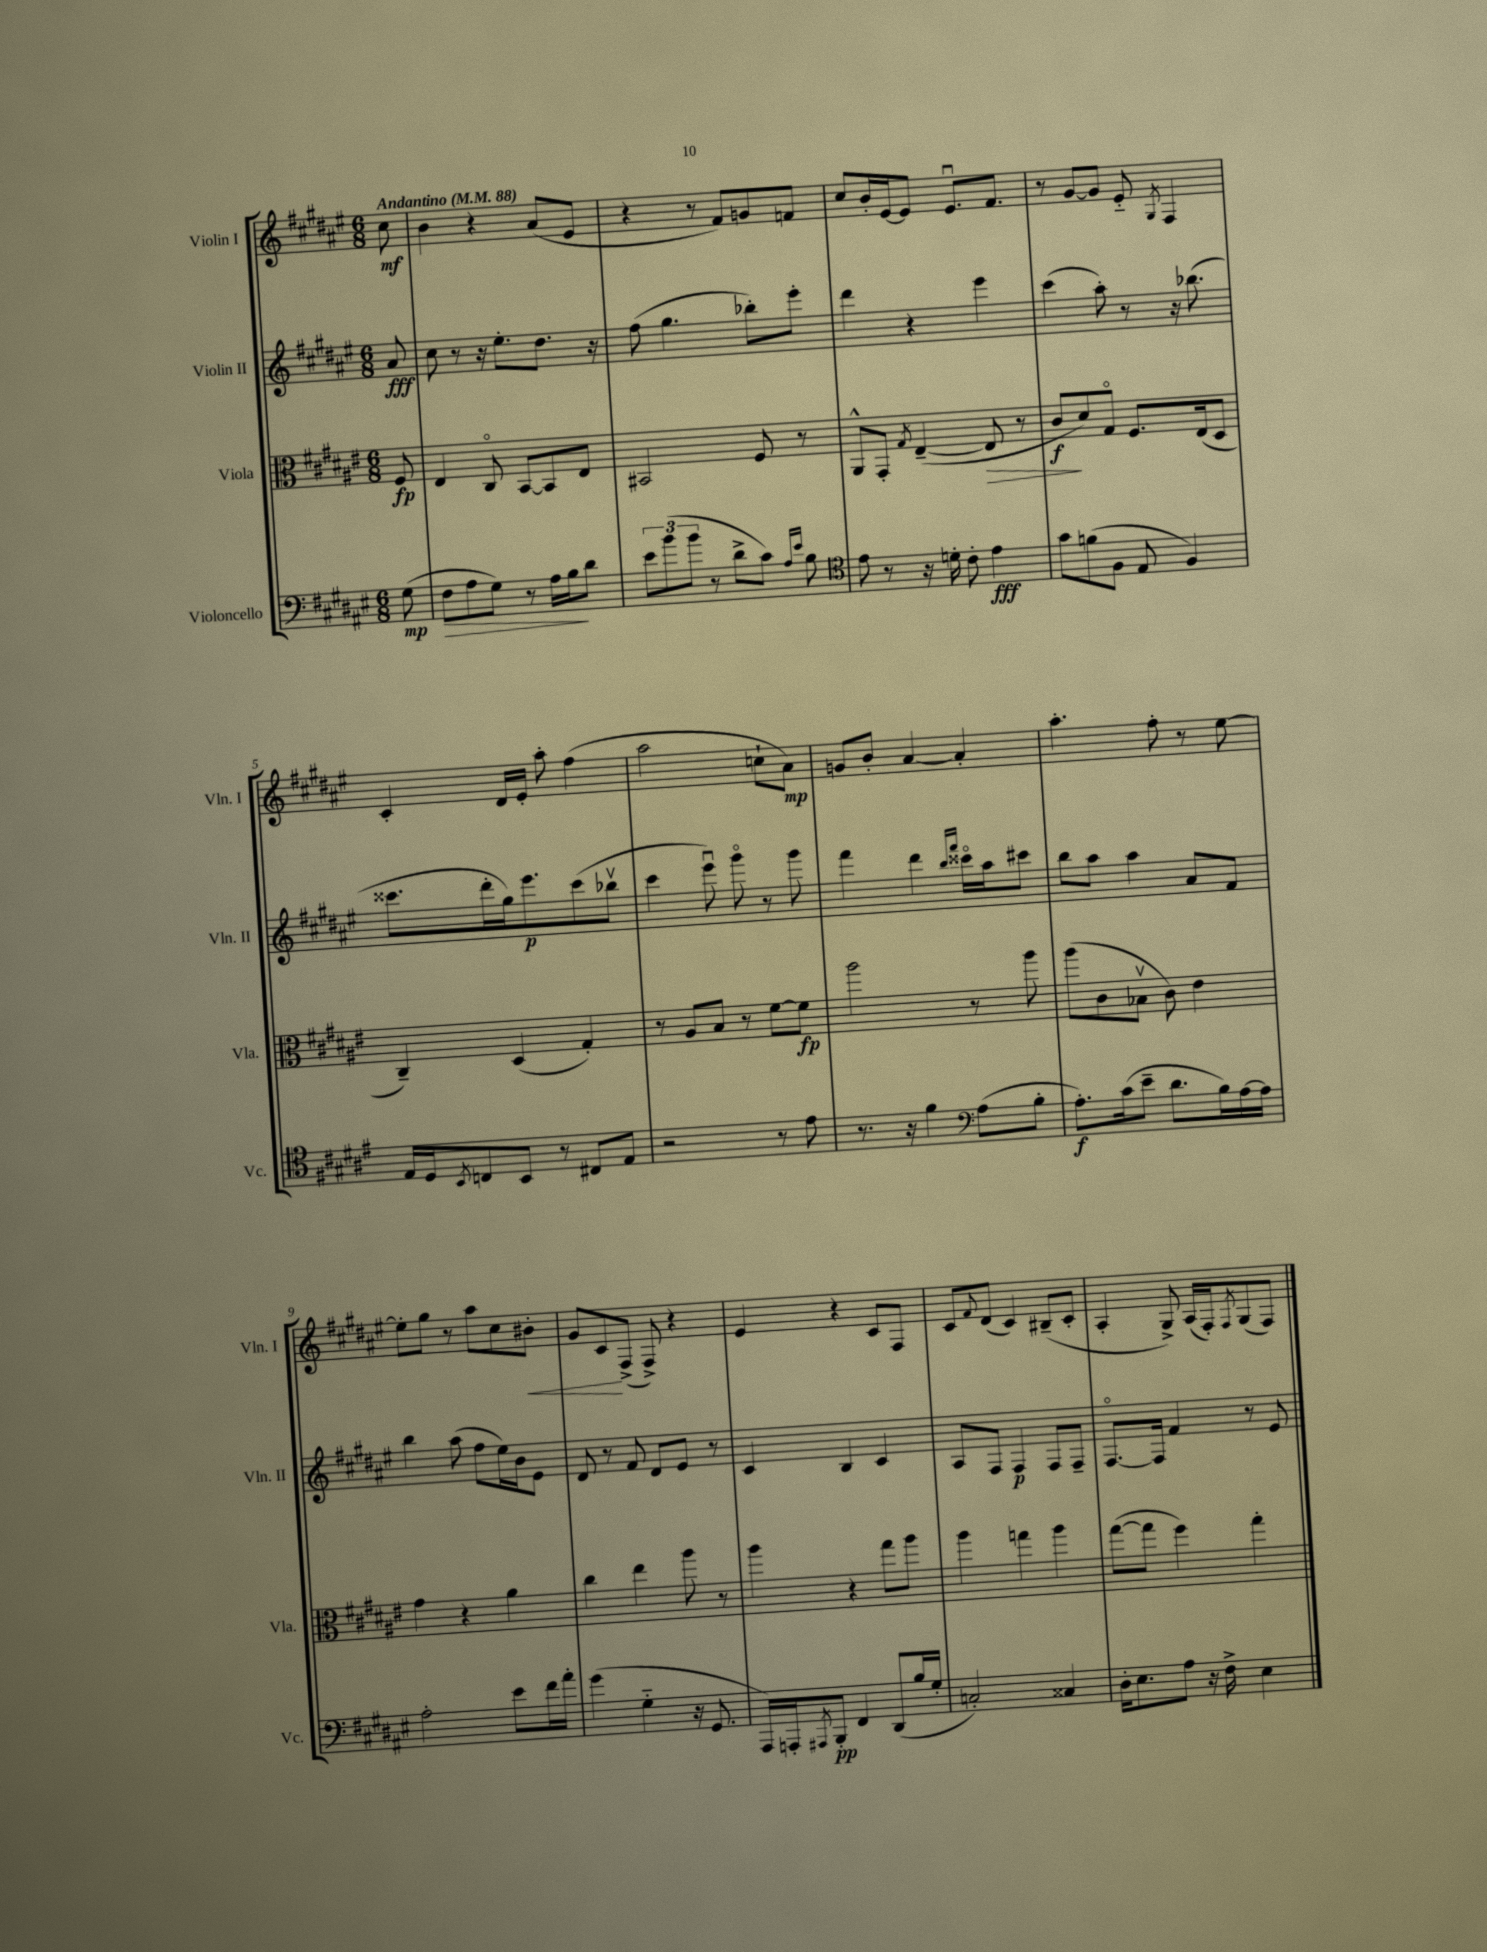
<<
\new StaffGroup <<
\new Staff = "s0" \with { instrumentName = "Violin I" shortInstrumentName = "Vln. I" } {
    \clef treble \key fis \major \numericTimeSignature \time 6/8 \partial 8 \tempo "Andantino" 4 = 88
    cis''8\mf |
    b'4 r4 ais'8( eis'8 |
    r4 r8 fis'8) g'8 f'8 |
    cis''8 b'16-. eis'16~ eis'8 eis'8.\downbow fis'8. |
    r8 gis'8~ gis'8 eis'8-_ \acciaccatura { gis8 } fis4 |
    cis'4-. dis'16 eis'16-. ais''8-. fis''4( |
    ais''2 c''8-! ais'8\mp) |
    g'8 b'8-. ais'4~ ais'4-. |
    ais''4.-. fis''8-. r8 eis''8~ |
    eis''8-. gis''8 r8 ais''8 cis''8 bis'8-.\< |
    gis'8 cis'8\! fis8->( fis8->) r4 |
    eis'4 r4 cis'8 fis8 |
    cis'8 \appoggiatura { fis'8 } dis'8( cis'4) bis8--( cis'8-. |
    ais4-. gis8->) ais16( fis16-.) \acciaccatura { fis8 } gis8( fis8) \bar "|." |
}
\new Staff = "s1" \with { instrumentName = "Violin II" shortInstrumentName = "Vln. II" } {
    \clef treble \key fis \major \numericTimeSignature \time 6/8 \partial 8
    ais'8\fff |
    cis''8 r8 r16 eis''8.-. dis''8. r16 |
    fis''8( gis''4. bes''8-.) eis'''8-. |
    dis'''4 r4 eis'''4 |
    cis'''4( ais''8-.) r8 r16 bes''8.( |
    cisis'''8. dis'''16-. gis''16) eis'''8.\p cisis'''8( bes''8\upbow |
    cis'''4 eis'''8\downbow) gis'''8\flageolet r8 gis'''8 |
    fis'''4 dis'''4 \grace { b''16 fis'''16 } cisis'''16\flageolet ais''16 cis'''8 |
    b''8 ais''8 ais''4 ais'8 fis'8 |
    b''4 ais''8( fis''8 eis''16) b'16 eis'8 |
    dis'8 r8 fis'8 dis'8 eis'8 r8 |
    cis'4 b4 cis'4 |
    ais8 fis8 fis4\p fis8 fis8-- |
    fis8.~\flageolet fis16 fis'4 r8 eis'8 \bar "|." |
}
\new Staff = "s2" \with { instrumentName = "Viola" shortInstrumentName = "Vla." } {
    \clef alto \key fis \major \numericTimeSignature \time 6/8 \partial 8
    fis8\fp |
    eis4 cis8\flageolet b,8~ b,8 eis8 |
    bis,2 fis8 r8 |
    ais,8-^ gis,8-. \acciaccatura { gis8 } eis4~--( eis8\> r8 |
    cis'8\f\! dis'8) gis8\flageolet fis8. eis16( dis8 |
    cis4--) dis4( gis4-.) |
    r8 ais8 b8 r8 fis'8~ fis'8\fp |
    ais''2 r8 ais''8 |
    ais''8( cis'8 bes8\upbow cis'8) eis'4 |
    gis'4 r4 ais'4 |
    cis''4 eis''4 ais''8 r8 |
    ais''4 r4 gis''8 ais''8 |
    ais''4 g''4 ais''4 |
    gis''8~( gis''8 fis''4) gis''4-. \bar "|." |
}
\new Staff = "s3" \with { instrumentName = "Violoncello" shortInstrumentName = "Vc." } {
    \clef bass \key fis \major \numericTimeSignature \time 6/8 \partial 8
    gis8\mp( |
    fis8\> ais8 gis8) r8 ais16 b16\! dis'8 |
    \tuplet 3/2 { eis'8 b'8( b'8 } r8 dis'8-> cis'8) \grace { ais16 eis'16 } b8 |
    \clef tenor eis'8 r8 r16 d'16-. cis'8-. eis'4\fff |
    gis'8 f'8( fis8 eis8 fis4) |
    eis16 dis16 \acciaccatura { b,8 } c8 b,8 r8 cis8 eis8 |
    r2 r8 eis'8 |
    r8. r16 fis'4 \clef bass ais8( b8-. |
    ais8.-.\f) cis'16( eis'8-- dis'8. b16) ais16~ ais16 |
    ais2-. eis'8 fis'16 ais'16-. |
    gis'4( gis4-_ r16 gis,8. |
    ais,,16) a,,16-. \acciaccatura { ais,,8 } b,,8-.\pp fis,4 dis,8( b16 gis16-. |
    c2-.) cisis4 |
    dis16-. eis8. ais8 r16 fis16-> eis4 \bar "|." |
}
>>
>>
